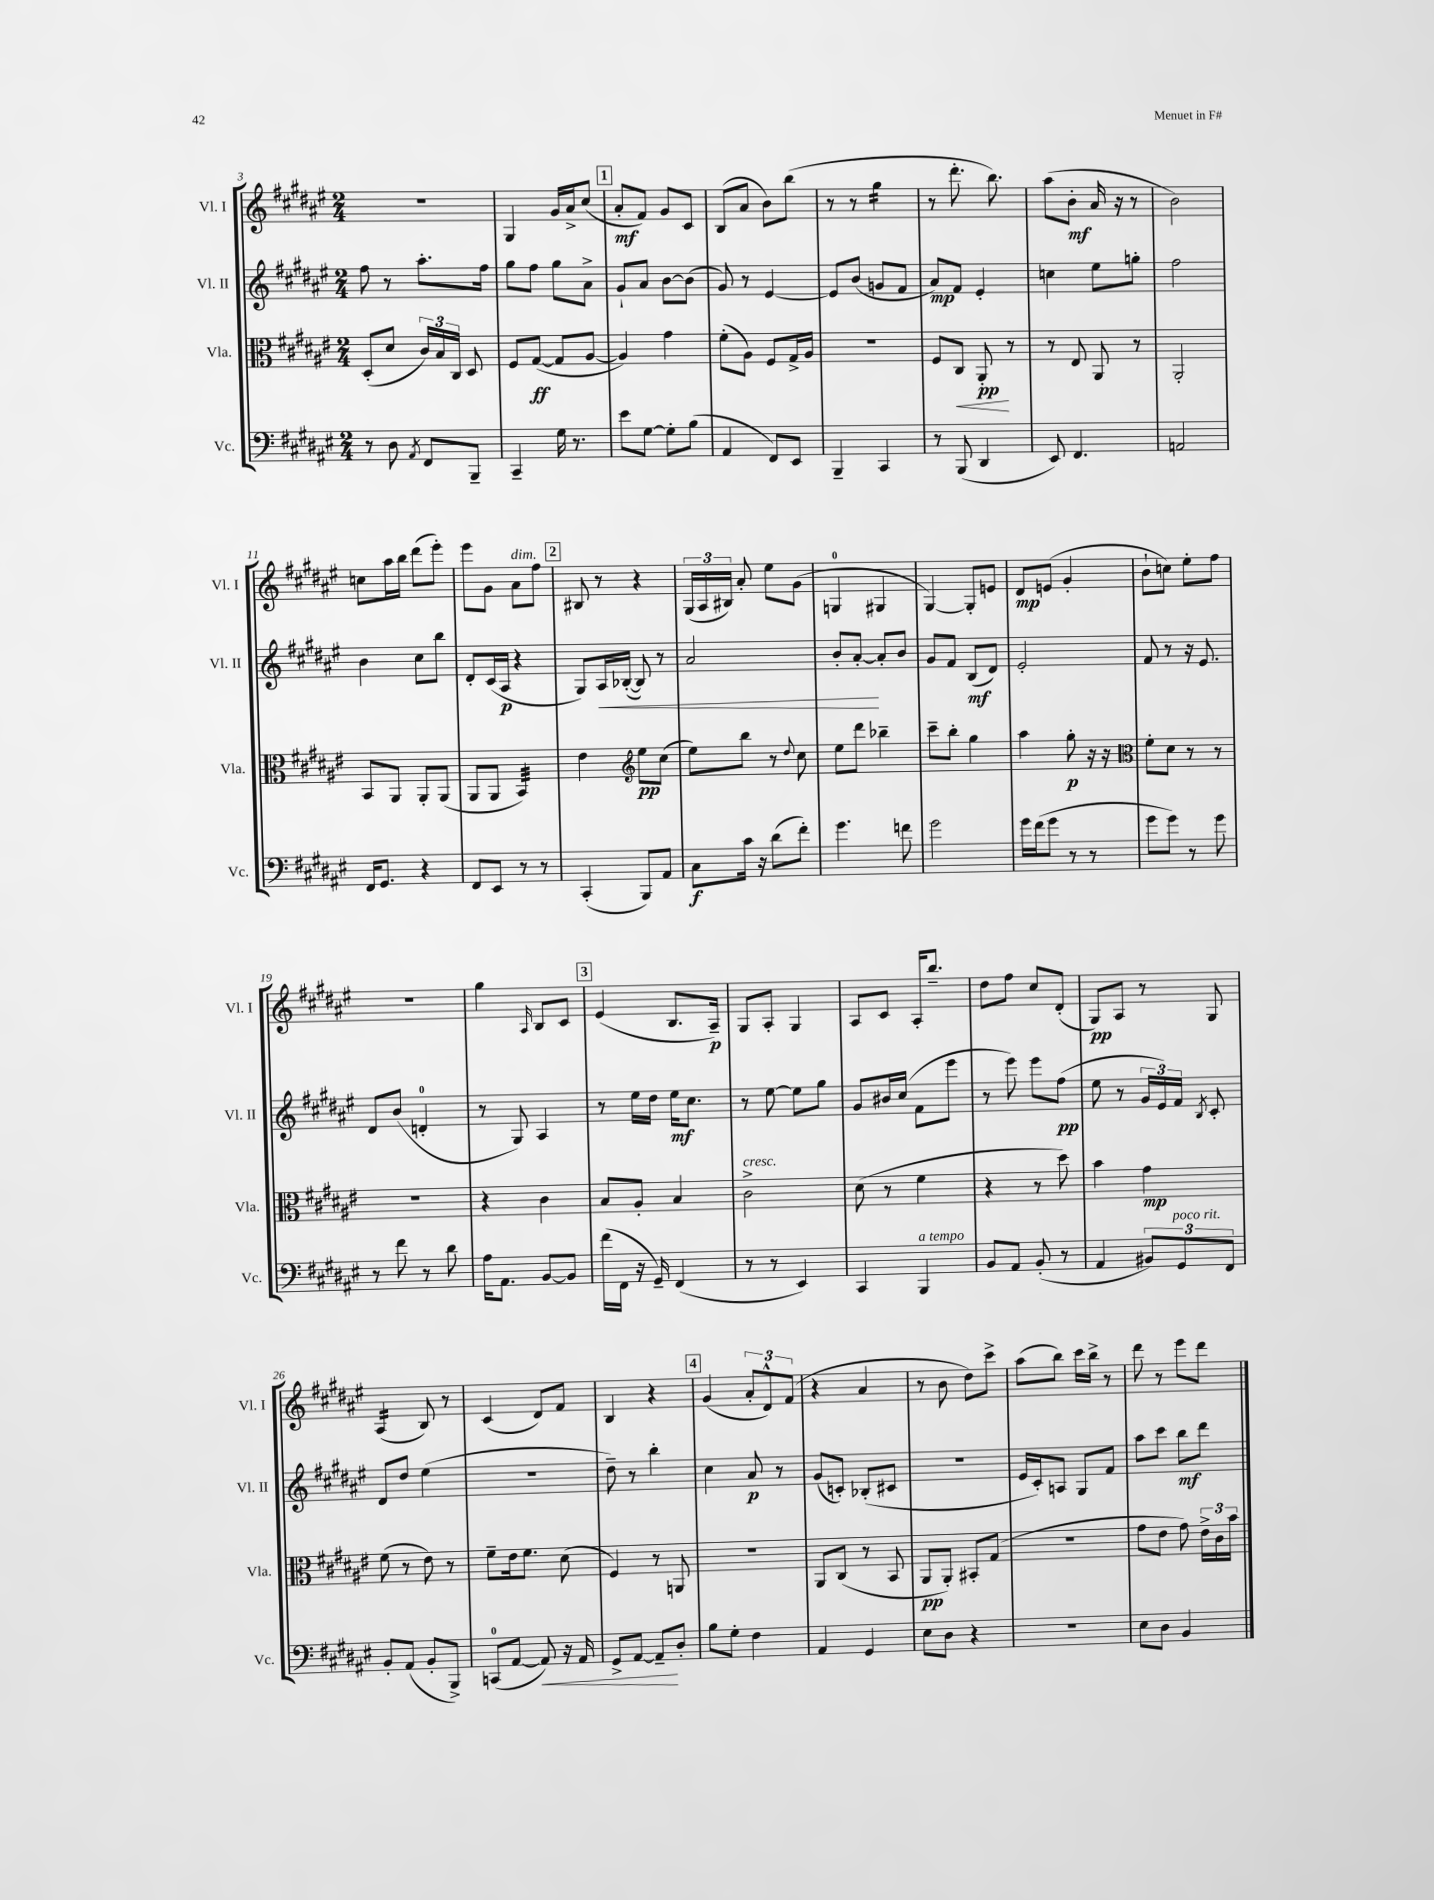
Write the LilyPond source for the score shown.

<<
\new StaffGroup <<
\new Staff = "s0" \with { instrumentName = "Vl. I" shortInstrumentName = "Vl. I" } {
    \clef treble \key fis \major \numericTimeSignature \time 2/4
    \autoBeamOff R2 |
    gis4 gis'16[ ais'16-> cis''8]( |
    \mark \markup { \box "1" } ais'8[-.\mf fis'8]) gis'8[ cis'8] |
    b8[( ais'8] b'8[) b''8]( |
    r8 r8 gis''4:16 |
    r8 dis'''8.-. b''8.) |
    ais''8[( b'8]-.\mf ais'16 r16 r8 |
    b'2) |
    c''8[ ais''16 b''16] dis'''8[( eis'''8]-.) |
    eis'''8[ gis'8] ais'8[^\markup { \italic "dim." } fis''8] |
    \mark \markup { \box "2" } bis8 r8 r4 |
    \tuplet 3/2 { gis16[( ais16 bis16]) } ais'8-. eis''8[ gis'8]( |
    g4-0 gis4 |
    gis4~) gis8[-. e'8] |
    dis'8[\mp e'8]( gis'4-. |
    b'8[-! c''8]) eis''8[-. fis''8] |
    R2 |
    gis''4 \grace { ais16 } b8[ cis'8] |
    \mark \markup { \box "3" } eis'4( b8.[ ais16]--\p) |
    gis8[ ais8]-. gis4 |
    ais8[ cis'8] ais16[-. b''8.]-- |
    dis''8[ fis''8] cis''8[ dis'8]-.( |
    gis8[\pp) ais8] r8 gis8 |
    ais4:16( b8) r8 |
    cis'4( dis'8[) fis'8] |
    b4 r4 |
    \mark \markup { \box "4" } gis'4( \tuplet 3/2 { ais'8[-. dis'8-^) fis'8]( } |
    r4 ais'4 |
    r8 b'8 dis''8[) cis'''8]-> |
    ais''8[( b''8]) cis'''16[ b''16]-> r8 |
    dis'''8 r8 eis'''8[ dis'''8] \bar "|." |
}
\new Staff = "s1" \with { instrumentName = "Vl. II" shortInstrumentName = "Vl. II" } {
    \clef treble \key fis \major \numericTimeSignature \time 2/4
    \autoBeamOff fis''8 r8 ais''8.[-. fis''16] |
    gis''8[ fis''8] gis''8[ ais'8]-> |
    \mark \markup { \box "1" } gis'8[-! ais'8] b'8[~ b'8]( |
    gis'8) r8 eis'4~ |
    eis'8[ b'8]( g'8[ fis'8] |
    ais'8[\mp) fis'8] eis'4-. |
    c''4 eis''8[ g''8]-. |
    fis''2 |
    b'4 cis''8[ b''8] |
    dis'8[-. cis'16( ais16]\p r4 |
    \mark \markup { \box "2" } gis8[) ais16\< bes16]~-.( bes8) r8 |
    ais'2 |
    b'8[-. ais'8]~-.\! ais'8[-. b'8] |
    gis'8[ fis'8] b8[\mf( dis'8]) |
    eis'2-. |
    fis'8 r8 r16 eis'8. |
    dis'8[ b'8]( d'4-0-. |
    r8 gis8) ais4 |
    \mark \markup { \box "3" } r8 eis''16[ dis''16] eis''16[\mf cis''8.] |
    r8 eis''8~ eis''8[ gis''8] |
    gis'8[ bis'16 cis''16]( fis'8[ eis'''8] |
    r8 eis'''8) eis'''8[ fis''8]\pp( |
    eis''8 r8 \tuplet 3/2 { gis'16[ eis'16) fis'16] } \acciaccatura { b8 } cis'8-. |
    dis'8[ dis''8] eis''4( |
    R2 |
    dis''8--) r8 b''4-. |
    \mark \markup { \box "4" } cis''4 ais'8\p r8 |
    gis'8[( c'8]-.) bes8[-.( cis'8] |
    r2 |
    eis'16[ cis'16-.) a8] gis8[ fis'8] |
    ais''8[ cis'''8] b''8[\mf dis'''8] \bar "|." |
}
\new Staff = "s2" \with { instrumentName = "Vla." shortInstrumentName = "Vla." } {
    \clef alto \key fis \major \numericTimeSignature \time 2/4
    \autoBeamOff dis8[-.( dis'8] \tuplet 3/2 { cis'16[) b16 cis16] } dis8 |
    fis8[ gis8]~\ff( gis8[ ais8]~ |
    \mark \markup { \box "1" } ais4) gis'4 |
    fis'8[-.( ais8]) fis8[ gis16-> ais16] |
    R2 |
    fis8[ cis8]\< ais,8-.\pp\! r8 |
    r8 eis8 ais,8 r8 |
    ais,2-. |
    b,8[ ais,8] ais,8[-. ais,8]( |
    ais,8[ ais,8] b,4:32) |
    \mark \markup { \box "2" } eis'4 \clef treble eis''8[\pp cis''8]( |
    eis''8[) b''8] r8 \appoggiatura { dis''8 } cis''8 |
    eis''8[ dis'''8] bes''4-- |
    cis'''8[-- b''8]-. gis''4 |
    ais''4 gis''8-.\p r16 r16 |
    \clef alto fis'8[-. dis'8] r8 r8 |
    r2 |
    r4 cis'4 |
    \mark \markup { \box "3" } b8[ ais8]-. b4 |
    cis'2->^\markup { \italic "cresc." } |
    dis'8( r8 fis'4 |
    r4 r8 dis''8) |
    b'4 gis'4\mp |
    fis'8( r8 eis'8) r8 |
    fis'8[-- eis'16 fis'8.] dis'8( |
    fis4) r8 a,8 |
    \mark \markup { \box "4" } R2 |
    ais,8[ cis8]( r8 b,8 |
    ais,8[\pp ais,8]-.) bis,8[-. gis8]( |
    R2 |
    gis'8[ eis'8] gis'8) \tuplet 3/2 { eis'16[-> cis'16 b'16] } \bar "|." |
}
\new Staff = "s3" \with { instrumentName = "Vc." shortInstrumentName = "Vc." } {
    \clef bass \key fis \major \numericTimeSignature \time 2/4
    \autoBeamOff r8 dis8 \acciaccatura { ais,8 } fis,8[ b,,8]-- |
    cis,4-- gis16 r8. |
    \mark \markup { \box "1" } eis'8[ gis8]~ gis8[-. b8]( |
    ais,4 fis,8[) eis,8] |
    b,,4-- cis,4 |
    r8 b,,8( dis,4 |
    eis,8) fis,4. |
    a,2 |
    fis,16[ gis,8.] r4 |
    fis,8[ eis,8] r8 r8 |
    \mark \markup { \box "2" } cis,4-.( b,,8[) ais,8] |
    cis8[\f cis'16] r16 dis'8[( fis'8]-.) |
    gis'4. f'8 |
    gis'2 |
    gis'16[ fis'16( gis'8] r8 r8 |
    gis'8[ gis'8]) r8 gis'8 |
    r8 fis'8 r8 dis'8 |
    ais16[ ais,8.] b,8[~ b,8] |
    \mark \markup { \box "3" } fis'16[( fis,16] r16 gis,16--) fis,4( |
    r8 r8 eis,4) |
    cis,4 b,,4^\markup { \italic "a tempo" } |
    b,8[ ais,8] b,8-.( r8 |
    ais,4 \tuplet 3/2 { bis,8[) gis,8^\markup { \italic "poco rit." } fis,8] } |
    b,8[-. ais,8]( b,8[-. b,,8]->) |
    c,8[-0( ais,8]~ ais,8\<) r16 ais,16 |
    gis,8[-> ais,8]~ ais,8[--\! dis8]-. |
    \mark \markup { \box "4" } b8[ gis8]-. fis4 |
    ais,4 gis,4 |
    eis8[ dis8] r4 |
    R2 |
    eis8[ dis8] b,4 \bar "|." |
}
>>
>>
\layout { \context { \Score currentBarNumber = #3 } }
